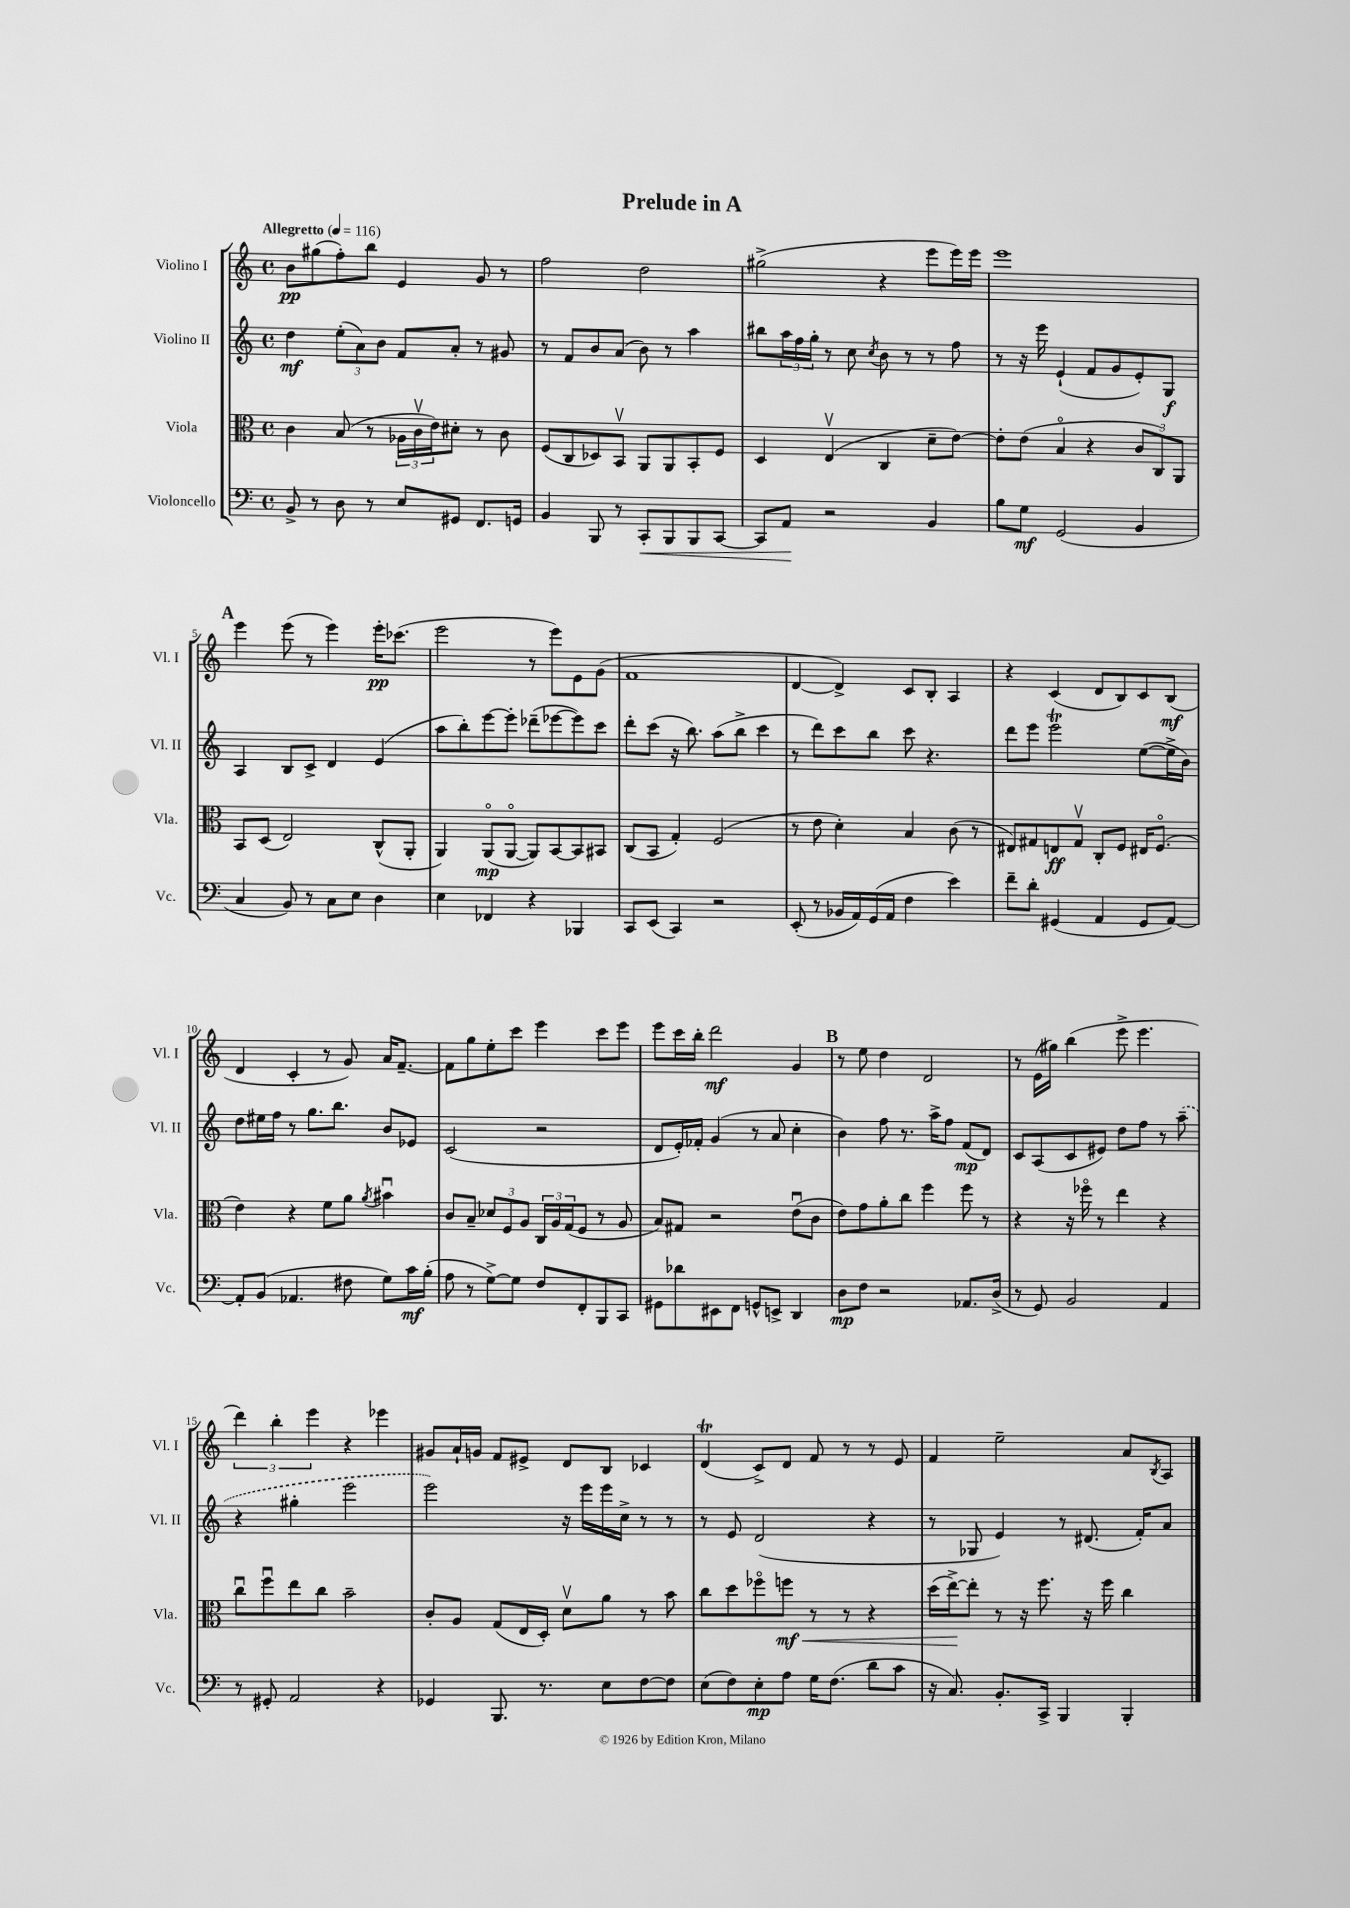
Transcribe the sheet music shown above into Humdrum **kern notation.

**kern	**dynam	**kern	**dynam	**kern	**dynam	**kern	**dynam
*part4	*part4	*part3	*part3	*part2	*part2	*part1	*part1
*staff4	*staff4	*staff3	*staff3	*staff2	*staff2	*staff1	*staff1
*I"Violoncello	*	*I"Viola	*	*I"Violino II	*	*I"Violino I	*
*I'Vc.	*	*I'Vla.	*	*I'Vl. II	*	*I'Vl. I	*
*clefF4	*	*clefC3	*	*clefG2	*	*clefG2	*
*k[]	*	*k[]	*	*k[]	*	*k[]	*
*M4/4	*	*M4/4	*	*M4/4	*	*M4/4	*
*met(c)	*	*met(c)	*	*met(c)	*	*met(c)	*
*MM116	*	*MM116	*	*MM116	*	*MM116	*
=1	=1	=1	=1	=1	=1	=1	=1
!	!	!	!	!	!	!LO:TX:a:B:t=Allegretto	!
8BB^/	.	4c\	.	4dd\	mf	8b\L	pp
8r	.	.	.	.	.	(8gg#X\	.
8D\	.	(8B/	.	(12ee'\L	.	8ff'\)	.
.	.	.	.	12a\)	.	.	.
8r	.	8r	.	.	.	8bb\J	.
.	.	.	.	12b\J	.	.	.
8E/L	.	24A-X\LL	.	8f/L	.	4e/	.
.	.	24cv\	.	.	.	.	.
.	.	24e\J)	.	.	.	.	.
8GG#X/J	.	8d#X'\J	.	8a'/J	.	.	.
8.FF/L	.	8r	.	8r	.	8g/	.
.	.	8c\	.	8g#X/	.	8r	.
16GGn/Jk	.	.	.	.	.	.	.
=2	=2	=2	=2	=2	=2	=2	=2
4BB/	.	(8F/L	.	8r	.	2ff\	.
.	.	8C/	.	8f/L	.	.	.
8BBB/	.	8D-X/)	.	8b/	.	.	.
8r	.	8BBv/J	.	(8a/J	.	.	.
!	!LO:HP:b	!	!	!	!	!	!
8CC'/L	<	8AA/L	.	8b\)	.	2dd\	.
8BBB/	.	8AA/	.	8r	.	.	.
8BBB/	.	8BB'/	.	4aa\	.	.	.
[8CC/J	.	8F/J	.	.	.	.	.
=3	=3	=3	=3	=3	=3	=3	=3
8CC/L]	.	4D/	.	8bb#X\L	.	(2gg#X^\	.
8AA/J	.	.	.	24aa\L	.	.	.
.	.	.	.	24ff\	.	.	.
.	.	.	.	24gg'\JJ	.	.	.
2r	[	(4Ev/	.	8r	.	.	.
.	.	.	.	8cc\	.	.	.
.	.	.	.	8qcc/	.	.	.
.	.	4C/	.	8b\	.	4r	.
.	.	.	.	8r	.	.	.
4BB/	.	8d~\L	.	8r	.	8eee\L	.
.	.	[8e\J)	.	8ff\	.	16eee\L)	.
.	.	.	.	.	.	16eee\JJ	.
=4	=4	=4	=4	=4	=4	=4	=4
8B\L	.	8e'\L]	.	8r	.	1eee	.
8G\J	mf	(8e\J	.	16r	.	.	.
.	.	.	.	16eee\	.	.	.
(2GG/	.	4B/	.	(4e`/	.	.	.
.	.	4r	.	8f/L	.	.	.
.	.	.	.	8g/	.	.	.
4BB/	.	12c/L	.	8e'/)	.	.	.
.	.	12C/)	.	.	.	.	.
.	.	.	.	8G/J	f	.	.
.	.	12AA/J	.	.	.	.	.
!!LO:LB:g=z
!!LO:REH:place=s1:t=A
=5	=5	=5	=5	=5	=5	=5	=5
4C/	.	8BB/L	.	4A/	.	4eee\	.
.	.	(8D/J	.	.	.	.	.
8BB/)	.	2E/)	.	8B/L	.	(8eee\	.
8r	.	.	.	8c^/J	.	8r	.
8C\L	.	.	.	4d/	.	4eee\)	.
8E\J	.	.	.	.	.	.	.
4D\	.	(8C^^/L	.	(4e/	.	16eee'\KL	pp
.	.	.	.	.	.	(8.ccc-X\J	.
.	.	8AA'/J	.	.	.	.	.
=6	=6	=6	=6	=6	=6	=6	=6
4E\	.	4AA/)	.	8aa\L	.	2eee\	.
.	.	.	.	8bb'\)	.	.	.
4FF-X/	.	(8AA/L	mp	[8eee\	.	.	.
.	.	[8AA/J	.	8eee'\J]	.	.	.
4r	.	8AA/L])	.	(8ddd-X~\L	.	8r	.
.	.	[8BB/	.	[8eee-X\	.	8eee\L)	.
4BBB-X/	.	8BB/]	.	8eee-\])	.	8e\	.
.	.	8BB#X/J	.	8ccc\J	.	(8g\J	.
=7	=7	=7	=7	=7	=7	=7	=7
8CC/L	.	(8C/L	.	8ddd'\L	.	1f	.
(8EE/J	.	8BB/J	.	(8ccc\J	.	.	.
4CC/)	.	4G'/)	.	16r	.	.	.
.	.	.	.	8.bb\)	.	.	.
2r	.	(2F/	.	(8aa\L	.	.	.
.	.	.	.	8bb^\J	.	.	.
.	.	.	.	4ccc\	.	.	.
=8	=8	=8	=8	=8	=8	=8	=8
(8EE'/	.	8r	.	8r	.	[4d/	.
8r	.	8e\	.	8ddd\L)	.	.	.
16BB-X/LL	.	4d'\)	.	8ccc\	.	4d^/])	.
16AA/)	.	.	.	.	.	.	.
(16GG/	.	.	.	8bb\J	.	.	.
16AA/JJ	.	.	.	.	.	.	.
4F\	.	4B/	.	8ccc\	.	8c/L	.
.	.	.	.	4.r	.	8B'/J	.
4e\)	.	(8c\	.	.	.	4A/	.
.	.	8r	.	.	.	.	.
=9	=9	=9	=9	=9	=9	=9	=9
8f~\L	.	8E#X/L)	.	8ddd\L	.	4r	.
8d'\J	.	8G#X/	.	8eee\J	.	.	.
(4GG#X/	.	8En/	ff	2eeet\	.	(4c/	.
.	.	8G#v/J	.	.	.	.	.
4AA/	.	8C'/L	.	.	.	8d/L	.
.	.	8F/J	.	.	.	8B/)	.
8GG#/L	.	16E#X/KL	.	([8ee\L	.	8c/	.
.	.	(8.F/J	.	.	.	.	.
[8AA/J)	.	.	.	16ee^\L]	.	(8B/J	mf
.	.	.	.	16b\JJ)	.	.	.
!!LO:LB:g=z
=10	=10	=10	=10	=10	=10	=10	=10
8AA'/L]	.	4e\)	.	8dd\L	.	4d/	.
(8BB/J	.	.	.	16ee#X\L	.	.	.
.	.	.	.	16ff\JJ	.	.	.
4.AA-X/	.	4r	.	8r	.	4c'/	.
.	.	.	.	8.gg\L	.	.	.
.	.	8f\L	.	.	.	8r	.
.	.	.	.	8.bb\J	.	.	.
8F#X\	.	8a\J	.	.	.	8g/)	.
.	.	8qa/	.	.	.	.	.
8G\L)	.	4b#Xu\	.	8b/L	.	16a/KL	.
.	.	.	.	.	.	[8.f~/J	.
16c\L	mf	.	.	8e-X/J	.	.	.
(16B'\JJ	.	.	.	.	.	.	.
=11	=11	=11	=11	=11	=11	=11	=11
8A\	.	8c/L	.	(2c/	.	8f\L]	.
8r	.	8B~/J	.	.	.	8gg\	.
[8G^\L)	.	12d-X/L	.	.	.	8ee'\	.
.	.	12F/	.	.	.	.	.
8G\J]	.	.	.	.	.	8ccc\J	.
.	.	12A/J	.	.	.	.	.
8F/L	.	24C/LL	.	2r	.	4eee\	.
.	.	24A/	.	.	.	.	.
.	.	(24G/J	.	.	.	.	.
8FF'/	.	8F/J	.	.	.	.	.
8BBB/	.	8r	.	.	.	8ccc\L	.
8CC/J	.	8A/	.	.	.	8eee\J	.
=12	=12	=12	=12	=12	=12	=12	=12
8GG#X\L	.	8B/L)	.	8d/L	.	8eee\L	.
8d-X\	.	8G#X/J	.	16e'/L)	.	16ccc\L	.
.	.	.	.	16f-X'/JJ	.	16bb'\JJ	.
8EE#X\	.	2r	.	(4g/	.	2ddd\	mf
8FF\J	.	.	.	.	.	.	.
8GGn^^/L	.	.	.	8r	.	.	.
8EEn^/J	.	.	.	8a/	.	.	.
4DD/	.	(8eu\L	.	4cc'\	.	4g/	.
.	.	8c\J	.	.	.	.	.
!!LO:REH:place=s1:t=B
=13	=13	=13	=13	=13	=13	=13	=13
8D\L	mp	8e\L)	.	4b\)	.	8r	.
8F\J	.	8g\	.	.	.	8ee\	.
2r	.	8a'\	.	8ff\	.	4dd\	.
.	.	8cc\J	.	8.r	.	.	.
.	.	4ff\	.	.	.	2d/	.
.	.	.	.	16aa^\KL	.	.	.
.	.	.	.	8ff\J	.	.	.
8.AA-X/L	.	8ff\	.	(8f/L	mp	.	.
.	.	8r	.	8d/J)	.	.	.
(16D^/Jk	.	.	.	.	.	.	.
=14	=14	=14	=14	=14	=14	=14	=14
8r	.	4r	.	8c/L	.	8r	.
8GG/)	.	.	.	(8A/	.	(16e\LL	.
.	.	.	.	.	.	16gg#X\JJ)	.
2BB/	.	16r	.	8c/	.	(4bb\	.
.	.	16ff-X\	.	.	.	.	.
.	.	8r	.	8e#X/J)	.	.	.
.	.	4ee\	.	8dd\L	.	8eee^\	.
.	.	.	.	8ff\J	.	4.eee\	.
4AA/	.	4r	.	8r	.	.	.
.	.	.	.	(8aa~\	.	.	.
!!LO:LB:g=z
=15	=15	=15	=15	=15	=15	=15	=15
8r	.	8ccu\L	.	4r	.	6ddd\)	.
8GG#X'/	.	8ffu\	.	.	.	.	.
.	.	.	.	.	.	6bb'\	.
2AA/	.	8ee\	.	4gg#X'\	.	.	.
.	.	.	.	.	.	6eee\	.
.	.	8cc\J	.	.	.	.	.
.	.	2b~\	.	2eee\	.	4r	.
4r	.	.	.	.	.	4eee-X\	.
=16	=16	=16	=16	=16	=16	=16	=16
4GG-X/	.	8c'/L	.	2eee\)	.	8g#X/L	.
.	.	8A/J	.	.	.	16a`/L	.
.	.	.	.	.	.	16gn/JJ	.
8.BBB/	.	(8G/L	.	.	.	8f/L	.
.	.	16E/L	.	.	.	8e#X^/J	.
8.r	.	16D'/JJ)	.	.	.	.	.
.	.	8dv\L	.	16r	.	8d/L	.
.	.	.	.	16eee\LL	.	.	.
8E\L	.	8a\J	.	16eee\	.	8B/J	.
.	.	.	.	16cc^\JJ	.	.	.
[8F\	.	8r	.	8r	.	4c-X/	.
8F\J]	.	8b\	.	8r	.	.	.
=17	=17	=17	=17	=17	=17	=17	=17
(8E\L	.	8cc\L	.	8r	.	(4dT/	.
8F\)	.	8dd\	.	8e/	.	.	.
8E'\	mp	8ff-X\	.	(2d/	.	8c^/L)	.
!	!	!	!LO:HP:b	!	!	!	!
8A\J	.	8ffn\J	< mf	.	.	8d/J	.
16G\KL	.	8r	.	.	.	8f/	.
(8.F\J	.	.	.	.	.	.	.
.	.	8r	.	.	.	8r	.
8d\L	.	4r	.	4r	.	8r	.
8c\J	.	.	.	.	.	8e/	.
=18	=18	=18	=18	=18	=18	=18	=18
16r	.	(16dd\LL	.	8r	.	4f/	.
8.C/)	.	[16ee^\J)	.	.	.	.	.
.	.	8ee'\J]	[	8G-X/	.	.	.
8.BB'/L	.	8r	.	4e/)	.	2ee~\	.
.	.	16r	.	.	.	.	.
16CC^/Jk	.	8.ff\	.	.	.	.	.
4BBB/	.	.	.	8r	.	.	.
.	.	16r	.	(8.d#X/	.	.	.
.	.	16ff\	.	.	.	.	.
4BBB'/	.	4cc\	.	.	.	8a/L	.
.	.	.	.	16f'/KL)	.	.	.
.	.	.	.	.	.	8qB/	.
.	.	.	.	8a/J	.	8A/J	.
==	==	==	==	==	==	==	==
*-	*-	*-	*-	*-	*-	*-	*-
